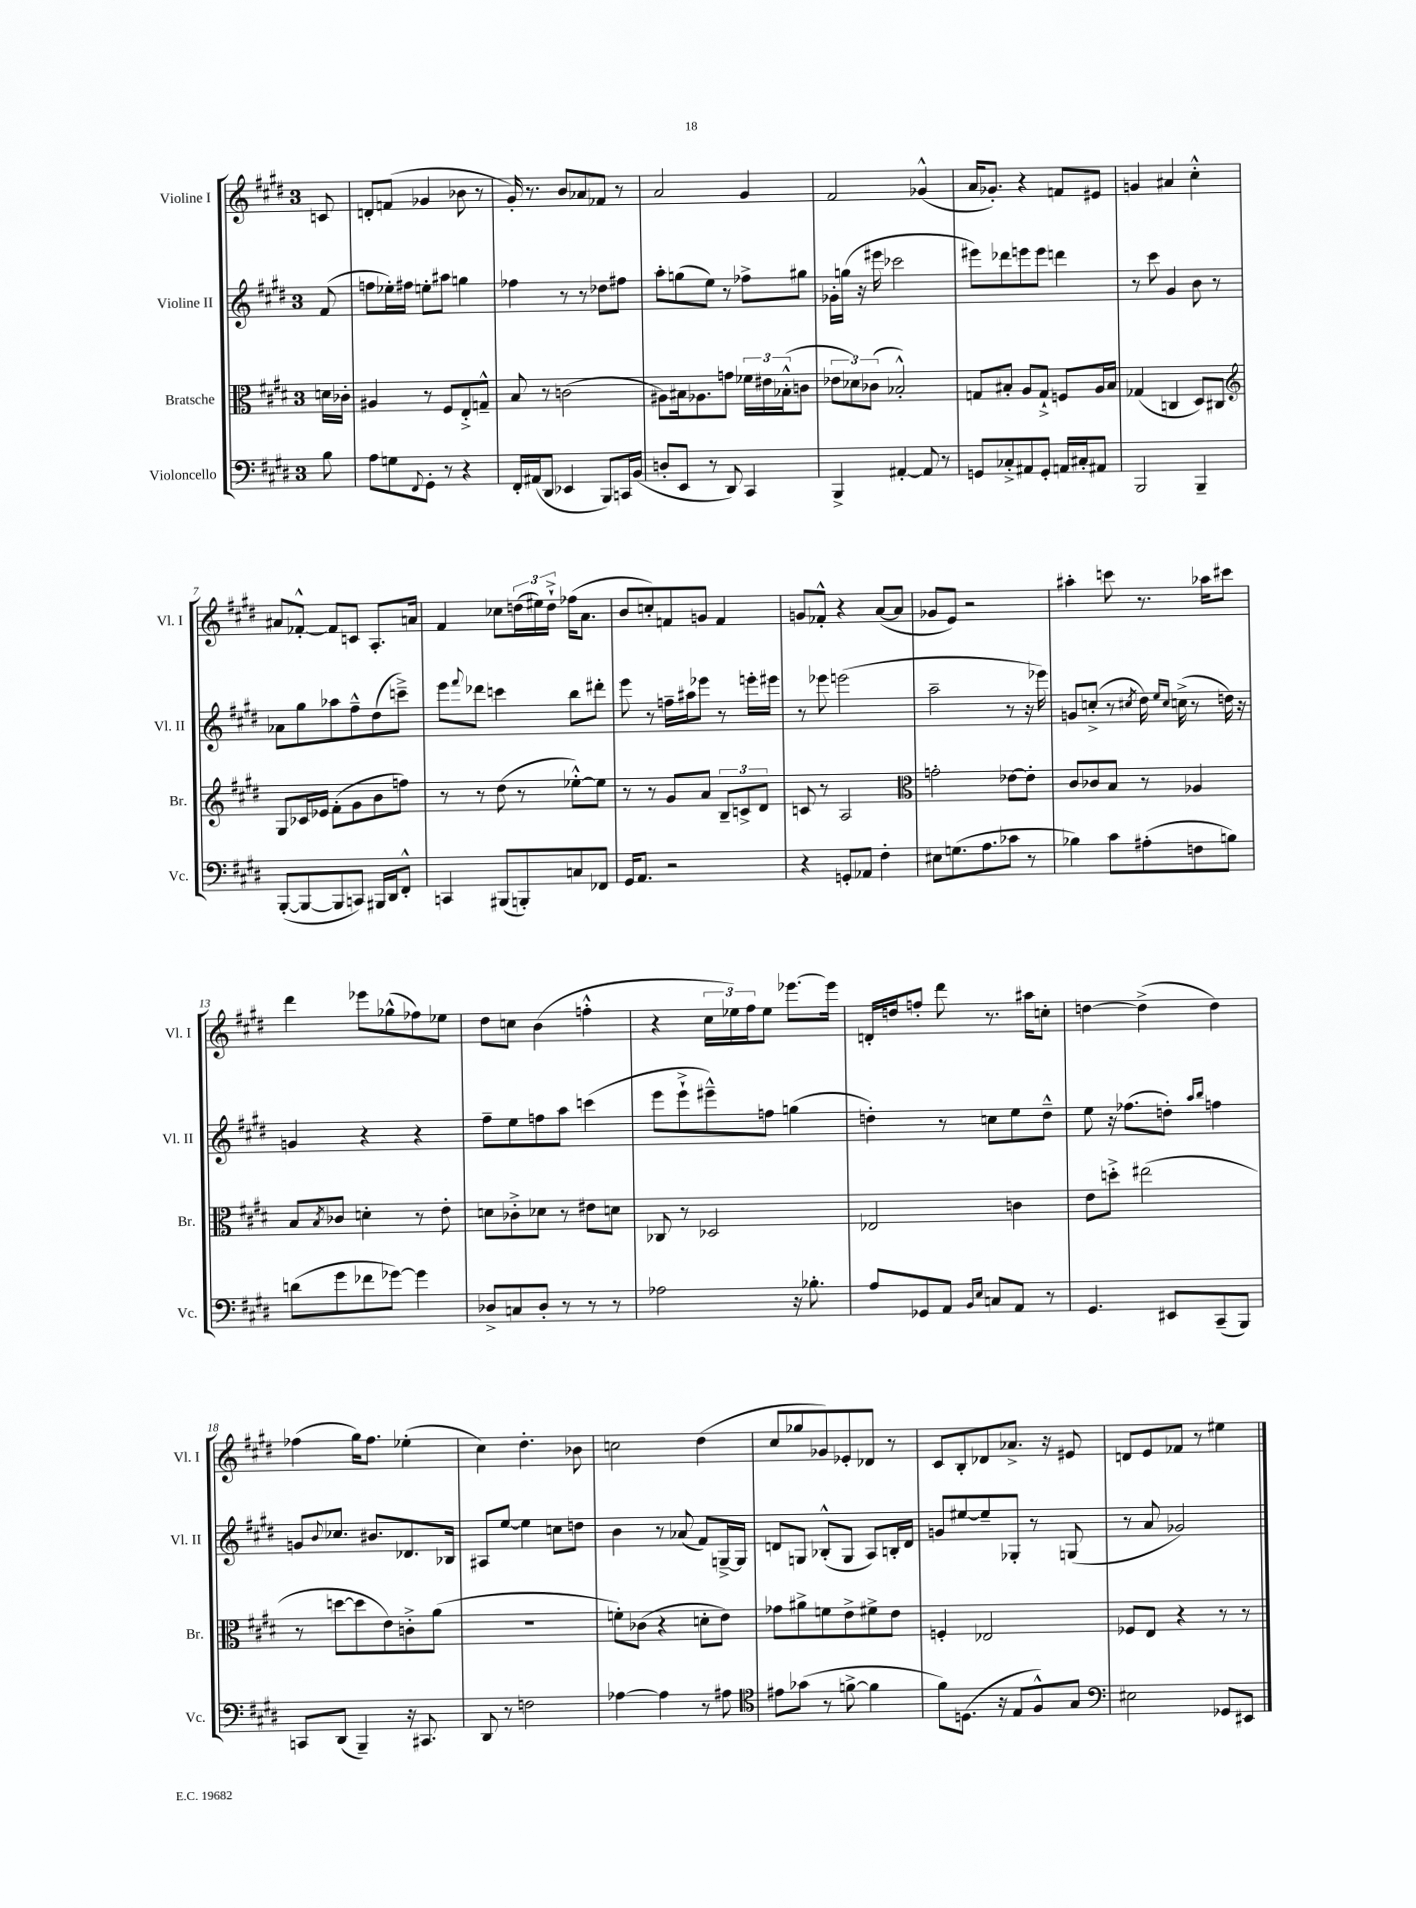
<<
\new StaffGroup <<
\new Staff = "s0" \with { instrumentName = "Violine I" shortInstrumentName = "Vl. I" } {
    \clef treble \key e \major \once \override Staff.TimeSignature.style = #'single-digit \time 3/4 \partial 8
    c'8 |
    d'8-. f'8( ges'4 bes'8 r8 |
    gis'16-.) r8. b'8 aes'8 fes'8 r8 |
    a'2 gis'4 |
    fis'2 ges'4-^( |
    a'16 ges'8.-.) r4 f'8 eis'8 |
    g'4 ais'4 cis''4-.-^ |
    ais'8 fes'8~-.-^ fes'8 c'8 a8.-. a'16 |
    fis'4 ces''8 \tuplet 3/2 { d''16( eis''16) d''16-!-> } fes''16( a'8. |
    b'8 c''8-.) f'8 g'8 f'4 |
    g'8 fes'8-.-^ r4 a'8~( a'8 |
    ges'8 e'8) r2 |
    ais''4-. c'''8 r8. aes''16 cis'''8 |
    dis'''4 ees'''8 ges''8-^( fes''8) ees''8 |
    dis''8 c''8 b'4( f''4-.-^ |
    r4 \tuplet 3/2 { cis''16 ees''16) fis''16 } ees''8 ees'''8.~ ees'''16 |
    d'16-. d''16 f''8-. dis'''8 r8. ais''16 c''8-. |
    d''4~ d''4->( d''4) |
    fes''4( gis''16) fes''8. ees''4-.( |
    cis''4) dis''4.-. bes'8 |
    c''2 dis''4( |
    cis''8 ges''8 ges'8) ees'8-. des'8 r8 |
    cis'8 b8-. des'8 aes'8.-> r16 eis'8 |
    d'8 e'8 fes'8 r8 eis''4 \bar "|." |
}
\new Staff = "s1" \with { instrumentName = "Violine II" shortInstrumentName = "Vl. II" } {
    \clef treble \key e \major \once \override Staff.TimeSignature.style = #'single-digit \time 3/4 \partial 8
    fis'8( |
    f''8 ees''16-.) fis''16 e''8-. ais''8 g''4 |
    fes''4 r8 r8 des''8 fis''8 |
    a''8-. g''8( e''8) r8 fes''8-> gis''8 |
    ges'16-. g''16( r16 eis'''16 ces'''2 |
    eis'''8) des'''8 e'''8 e'''8 d'''4 |
    r8 cis'''8 gis'4 b'8 r8 |
    aes'8 gis''8 aes''8 fis''8---^ dis''8( c'''8--->) |
    e'''8 \appoggiatura { fis'''8 } des'''8 c'''4 b''8 dis'''8-. |
    e'''8 r8 f''16-- ais''16 ees'''8 r8 e'''16-. eis'''16 |
    r8 ees'''8 e'''2( |
    a''2-- r8 r16 ees'''16) |
    g'8 c''8-.->( r8 \acciaccatura { cis''8 } dis''16) \grace { e''16 cis''16 } c''16->( r8 d''16) r16 |
    g'4 r4 r4 |
    fis''8-- e''8 f''8 a''8 c'''4( |
    e'''8 e'''8-!-> eis'''8---^) f''8 g''4( |
    d''4-.) r8 c''8 e''8 d''8---^ |
    e''8 r16 fes''8.( d''8-.) \grace { a''16 b''16 } f''4 |
    g'8 \appoggiatura { b'8 } ces''8. bis'8. des'8. bes16 |
    ais8 e''8~ e''4 c''8 d''8 |
    b'4 r8 aes'8( fis'8) g16~---> g16 |
    d'8 g8 bes8-.-^( g8 a8) b16-. d'16 |
    g'8 eis''8~ eis''8-- ges8-. r8 g8( |
    r8 a'8 ges'2) \bar "|." |
}
\new Staff = "s2" \with { instrumentName = "Bratsche" shortInstrumentName = "Br." } {
    \clef alto \key e \major \once \override Staff.TimeSignature.style = #'single-digit \time 3/4 \partial 8
    d'16 ces'16-. |
    ais4 r8 fis8 e8-.-> g8---^ |
    b8 r8 c'2( |
    ais8) bis16 aes8. g'8 \tuplet 3/2 { fes'16 eis'16 bes16-.-^( } c'8 |
    \tuplet 3/2 { ees'8 des'8) ces'8( } bes2-.-^) |
    g8 bis8-. a8 g8-!-> f8 a16 bis16 |
    ges4( c4 dis8) cis8 |
    \clef treble gis8 ces'16 ees'16 fis'8-.( gis'8 b'8 f''8) |
    r8 r8 dis''8( r8 ees''8~-.-^) ees''8 |
    r8 r8 gis'8 a'8 \tuplet 3/2 { b8-- c'8-> dis'8 } |
    c'8 r8 a2 |
    \clef alto g'2-. ees'8~ ees'8-. |
    cis'8 ces'8 b8 r8 aes4 |
    b8 \acciaccatura { b8 } ces'8 d'4-. r8 e'8-. |
    d'8 ces'8-.-> des'8 r8 eis'8 d'8 |
    ces8 r8 des2 |
    ees2 c'4 |
    e'8 d''8-.-> eis''2( |
    r8 d''8~ d''8 e'8) c'8-.-> a'8( |
    R2. |
    f'8-.) ces'8( r4 d'8-. e'8) |
    ges'8 ais'8-> f'8 e'8-> fis'8-> e'8 |
    f4-. ees2 |
    fes8 e8 r4 r8 r8 \bar "|." |
}
\new Staff = "s3" \with { instrumentName = "Violoncello" shortInstrumentName = "Vc." } {
    \clef bass \key e \major \once \override Staff.TimeSignature.style = #'single-digit \time 3/4 \partial 8
    b8 |
    a8 g8 \appoggiatura { fis,8 } gis,8-. r8 r4 |
    fis,16-. ais,16( dis,8 ees,4 b,,8) c,16 b,16( |
    d8-. e,8 r8 dis,8) cis,4 |
    b,,4-> ais,4~-. ais,8 r8 |
    g,8 ces8-.-> ais,8 g,8-. a,16 cis16-. ais,8 |
    b,,2 b,,4-- |
    b,,8~-.( b,,8~ b,,8 c,8) bis,,16 dis,16 fis,8-.-^ |
    c,4 bis,,8( b,,8-.) c8 fes,8 |
    gis,16 a,8. r2 |
    r4 g,8-. aes,8 fis4-. |
    eis8 g8.( a8. ces'8 r8 |
    bes4) cis'8 ais8-.( f8 b8) |
    d'8( gis'8 fes'8 ges'8~) ges'4 |
    des8-> c8 des8-. r8 r8 r8 |
    aes2 r16 bes8.-. |
    a8 ges,8 a,8 \grace { b,16 e16 } c8 a,8 r8 |
    gis,4. eis,8 cis,8--( b,,8) |
    c,8 dis,8( b,,4--) r16 cis,8. |
    dis,8 r8 f2 |
    aes4~ aes4 r8 ais8 |
    \clef tenor eis'8 ges'8( r8 f'8~-> f'4 |
    fis'8) d8.( r16 e8 fis8-^) gis8 |
    \clef bass eis2 ges,8 eis,8 \bar "|." |
}
>>
>>
